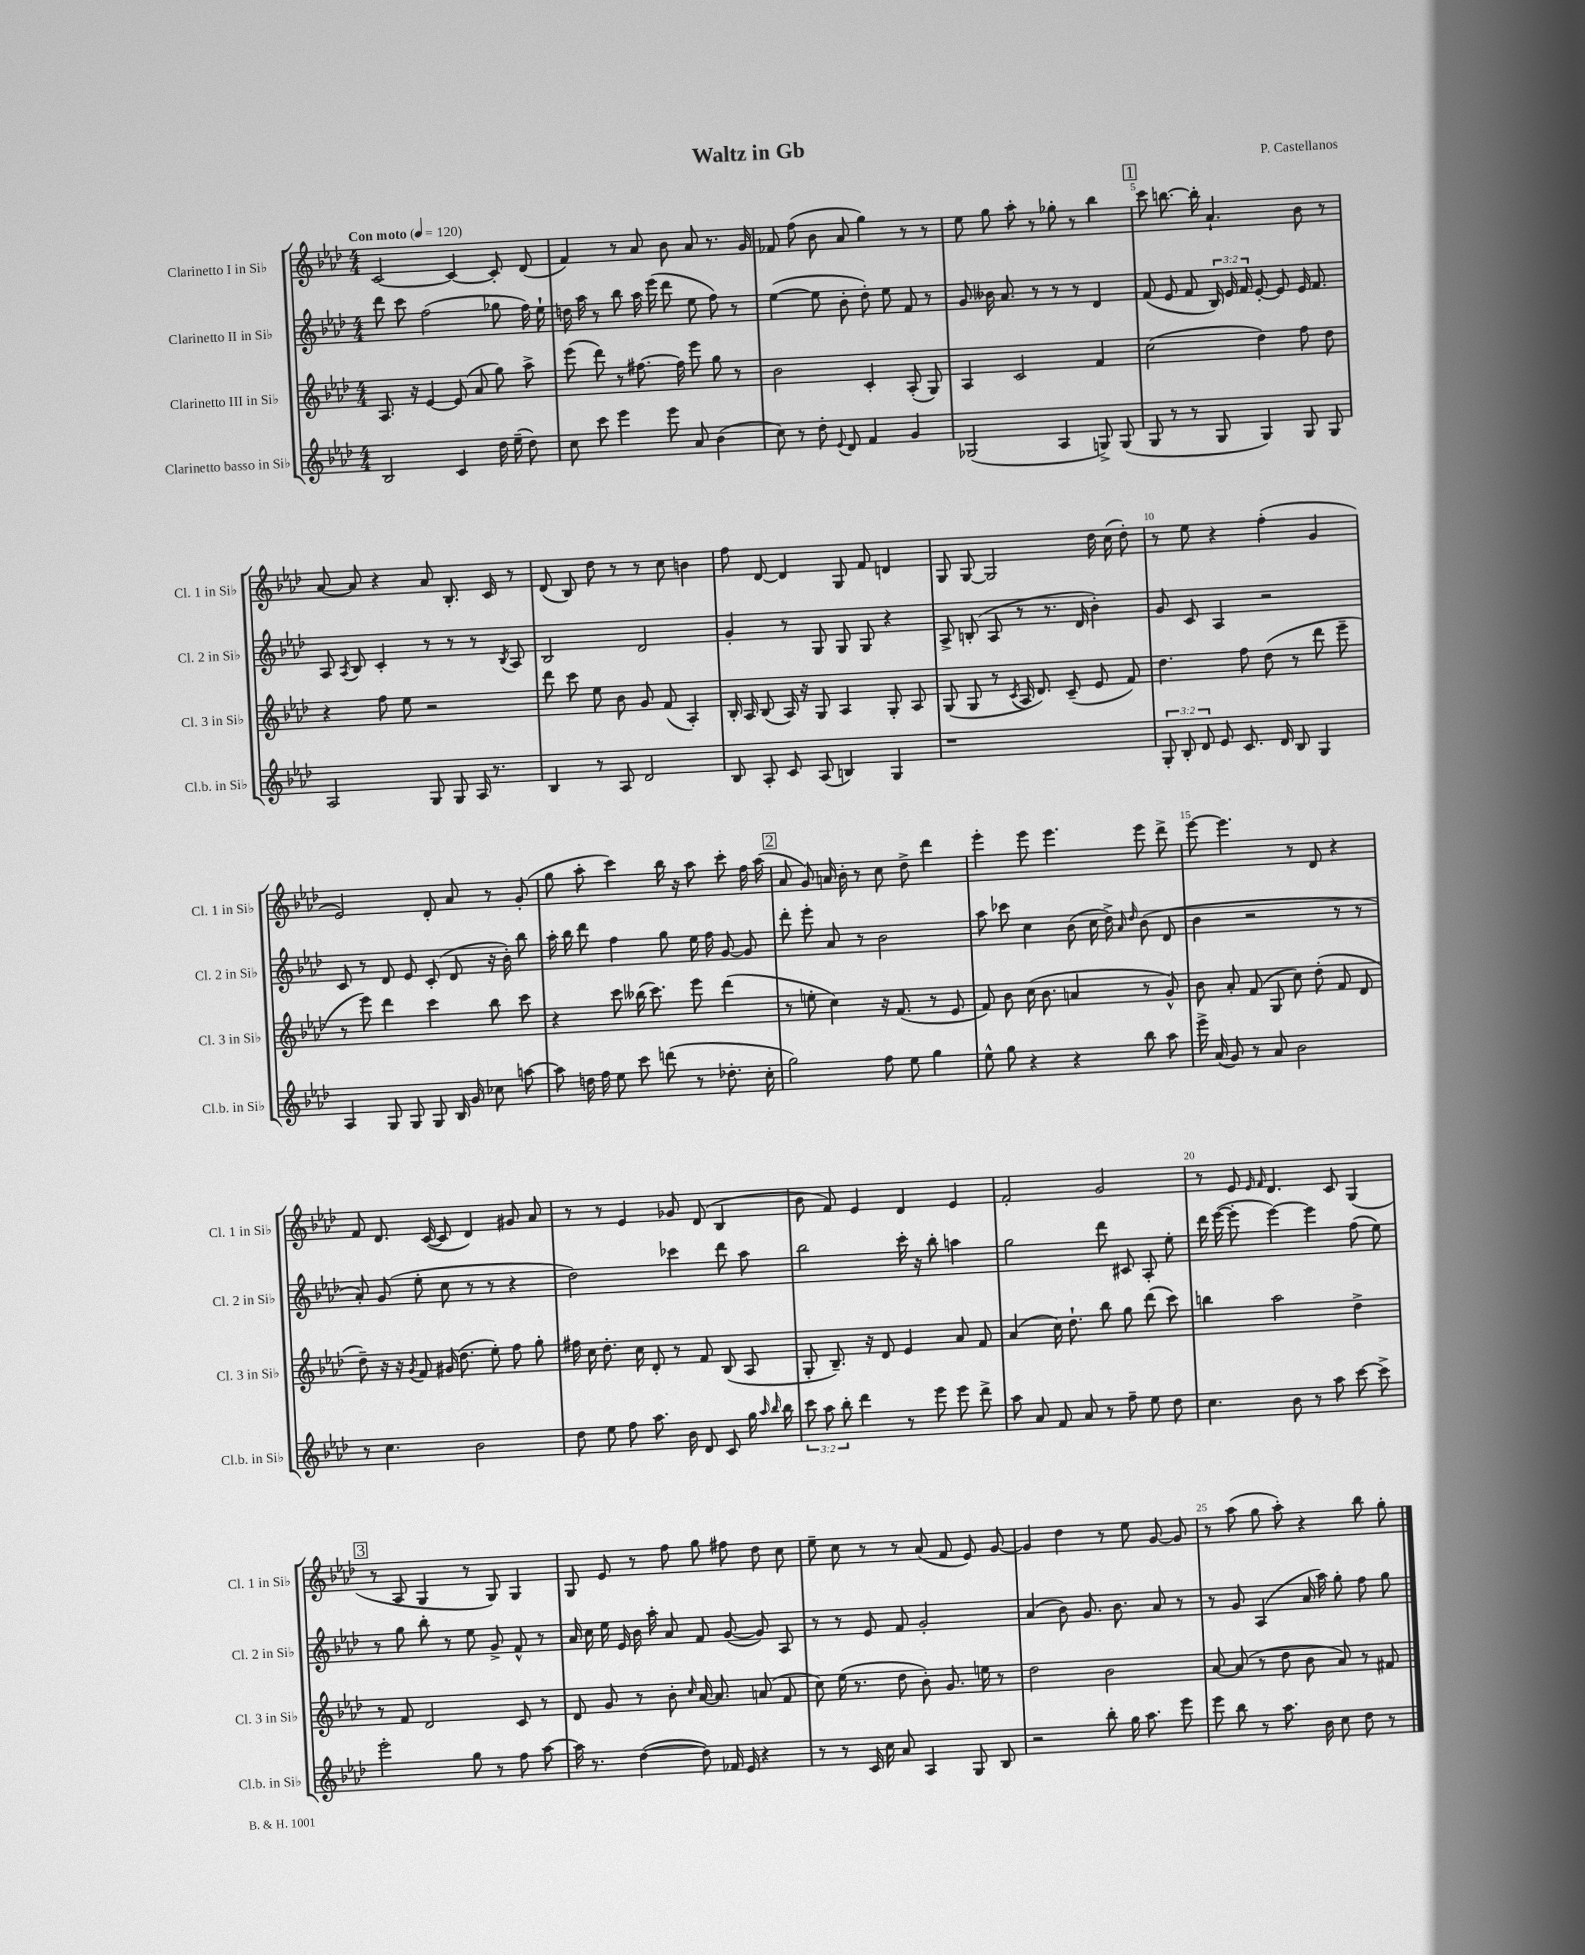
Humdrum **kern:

**kern	**kern	**kern	**kern
*part4	*part3	*part2	*part1
*staff4	*staff3	*staff2	*staff1
*I"Clarinetto basso in Si♭	*I"Clarinetto III in Si♭	*I"Clarinetto II in Si♭	*I"Clarinetto I in Si♭
*I'Cl.b. in Si♭	*I'Cl. 3 in Si♭	*I'Cl. 2 in Si♭	*I'Cl. 1 in Si♭
*clefG2	*clefG2	*clefG2	*clefG2
*k[b-e-a-d-]	*k[b-e-a-d-]	*k[b-e-a-d-]	*k[b-e-a-d-]
*M4/4	*M4/4	*M4/4	*M4/4
*MM120	*MM120	*MM120	*MM120
=1	=1	=1	=1
!	!	!	!LO:TX:a:B:t=Con moto
2B-/	8.A-/	8ddd-\	[2c/
.	.	8ccc\	.
.	16r	.	.
.	[4e-/	(2ff\	.
4c/	(8e-/]	.	4c/_
.	8a-/	.	.
16dd-\	8gg\)	8gg-X\	8c'/]
(16ee-~\	.	.	.
8dd-\)	8aa-^\	16ff\)	(8d-/
.	.	16ee-`\	.
=2	=2	=2	=2
8cc\	(8eee-\	16ddn\	4f/)
.	.	16aa-\	.
8ccc\	8ddd-\)	8r	.
4eee-\	8r	8bb-\	8r
.	[8.ff#X\	16aa-\	8a-/
.	.	(16eee-\	.
8eee-\	.	8ddd-\	8b-\
.	16ff#\]	.	.
8a-/	8eee-\	8ee-\	8a-/
(4b-\	8gg\	8ff\)	8.r
.	8r	8r	.
.	.	.	16g/
=3	=3	=3	=3
8cc\)	2b-\	([4ee-\	8f-X/
8r	.	.	(8ff\
8dd-'\	.	8ee-\]	8b-\
8qqe-/	.	.	.
8d-/	.	8b-'\	8a-/
4f/	4c'/	8dd-'\)	4gg\)
.	.	8ee-\	.
4g/	(8A-'/	8f/	8r
.	8G/)	8r	8r
=4	=4	=4	=4
(2G-X/	4A-/	8g/	8ee-\
.	.	16b--X\	8gg\
.	.	8.a-/	.
.	2c/	.	8aa-'\
.	.	8r	8r
4A-/	.	8r	8gg-X'\
.	.	8r	8r
8Gn^/)	4f/	4d-/	4bb-\
(8G/	.	.	.
!!LO:REH:place=s1:t=1
=5	=5	=5	=5
8G/	(2cc\	(8f/	8ccc\
8r	.	8e-/	[8.bbn\
8r	.	8f/	.
.	.	.	16bb'\]
8G/	.	24B-/)	4.a-`/
.	.	24e-/	.
.	.	24f/	.
4G/)	4dd-\)	[8e-'/	.
.	.	8e-/]	.
8G/	8ff\	16e-/	8b-\
.	.	8.f/	.
8G/	8dd-\	.	8r
!!LO:LB:g=z
=6	=6	=6	=6
2A-/	4r	8A-/	[8a-/
.	.	8qA-/	.
.	.	8B-/	8a-/]
.	8ff\	4c'/	4r
.	8ee-\	.	.
8G/	2r	8r	8a-/
8G/	.	8r	8.B-'/
16A-/	.	8r	.
8.r	.	.	16c/
.	.	8qB-/	.
.	.	8A-/	8r
=7	=7	=7	=7
4B-/	8ddd-\	2B-/	(8d-/
.	8ccc\	.	8B-/)
8r	8ee-\	.	8dd-\
8A-/	8b-\	.	8r
2d-/	8g/	2d-/	8r
.	(8f/	.	8cc\
.	4A-'/)	.	4bn\
=8	=8	=8	=8
8B-/	16B-'/	4g'/	8ff\
.	16A-/	.	.
8A-'/	(8B-/	.	[8d-/
8c/	16A-/)	8r	4d-/]
.	16r	.	.
(8A-/	8G/	8G/	.
4Bn/)	4A-/	8G/	8G/
.	.	8G/	8f/
4G/	8G'/	4r	4dn/
.	8A-/	.	.
=9	=9	=9	=9
1r	(8G/	8A-^/	8G/
.	8G/	(8Bn'/	[8G/
.	8r	8A-/	2G/]
.	8qc/	.	.
.	16A-/	8r	.
.	8.d-/)	.	.
.	.	8.r	.
.	(8c~/	.	.
.	.	16d-/	.
.	8e-/	4b-'\)	16dd-\
.	.	.	(16cc\
.	8f/)	.	8dd-'\)
=10	=10	=10	=10
12G'/	4.dd-\	8g/	8r
12B-'/	.	.	.
.	.	8c/	8ee-\
12d-/	.	.	.
8e-/	.	4A-/	4r
8.c/	8ff\	.	.
.	(8dd-\	2r	(4ff'\
16d-/	.	.	.
8B-/	8r	.	.
4G/	8ddd-\	.	4g/
.	8eee-~\	.	.
!!LO:LB:g=z
=11	=11	=11	=11
4A-/	8r	8c/	2e-/)
.	8eee-\)	8r	.
8G/	4ddd-\	8d-/	.
8G/	.	8e-/	.
8G/	4ccc\	(8c'/	8d-'/
16B-/	.	8d-/	8a-/
16g/	.	.	.
8cc-X\	8bb-\	16r	8r
.	.	16b-'\)	.
[8aan\	8ccc\	8bb-\	(8g'/
=12	=12	=12	=12
8aa\]	4r	16aa-'\	8gg\
.	.	16bb-\	.
16ddn\	.	8ddd-\	8aa-'\
16ff\	.	.	.
8ee-\	8ccc\	4ff\	4ccc\)
8ccc\	(16bb--X\	.	.
.	8.ccc\)	.	.
(8dddn\	.	8gg\	16bb-\
.	.	.	16r
8r	8eee-\	16ee-\	8aa-\
.	.	16ff\	.
8.dd-X'\	(4ddd-\	[8g/	8ccc'\
.	.	8g/]	16ff\
16cc'\	.	.	(16aa-\
!!LO:REH:place=s1:t=2
=13	=13	=13	=13
2gg\)	8r	8ddd-'\	8a-/
.	8een'\	8eee-'\	8g/)
.	4cc\)	8a-/	16an/
.	.	.	16b-'\
.	.	8r	8r
8ff\	16r	2b-\	8cc\
.	(8.f/	.	.
8ee-\	.	.	8dd-^\
4gg\	8r	.	4ddd-\
.	8e-/	.	.
=14	=14	=14	=14
8ee-^^\	8f/)	8aa-\	4eee-'\
8gg\	8b-\	8ccc-X\	.
4r	(16cc\	4cc\	8eee-\
.	8.b-\	.	.
.	.	.	4.eee-\
4r	4an/	(8b-\	.
.	.	16cc\	.
.	.	16dd-^\)	.
.	.	16qqa-/	.
.	.	16qqdd-/	.
8bb-\	8r	(8b-\	8eee-\
8aa-\	8g^^/)	8d-/	8ddd-^\
=15	=15	=15	=15
16eee-^\	8b-\	4b-\	[8eee-\
(16a-/	.	.	.
8g/)	8a-'/	.	4.eee-\]
8r	(8f/	2r	.
8a-/	8G/	.	.
2b-\	8cc\)	.	8r
.	(8dd-'\	.	8d-/
.	8f/	8r	4r
.	8d-/	8r	.
!!LO:LB:g=z
=16	=16	=16	=16
8r	8dd-~\)	8a-'/)	8f/
4.cc\	16r	(8g/	8.d-/
.	16r	.	.
.	8qg/	.	.
.	8f/	8ee-'\	.
.	.	.	([16c/
.	(16g#X/	8cc\	8c/]
.	8.dd-\	.	.
2b-\	.	8r	4d-/)
.	8ee-'\)	8r	.
.	8ff\	4r	8g#X/
.	8gg'\	.	8a-/
=17	=17	=17	=17
8dd-\	16ff#X\	2dd-\)	8r
.	16cc\	.	.
8ee-\	8.dd-'\	.	8r
8ff\	.	.	4e-/
.	16cc\	.	.
8.aa-\	8d-'/	.	.
.	8r	4ccc-X\	8g-X/
16b-\	.	.	.
8d-/	8f/	.	(8d-/
8c/	(8B-/	8ddd-\	4B-/
16gg\	8A-/	8aa-\	.
16qqaa-/	.	.	.
16qqbb-/	.	.	.
16bb-\	.	.	.
=18	=18	=18	=18
12ccc\	8G'/	2bb-\	8b-\
12aa-\	.	.	.
.	8.B-~/)	.	8f/)
12bb-'\	.	.	.
4ddd-\	.	.	4e-/
.	16r	.	.
.	8d-/	.	.
8r	4e-/	16ccc'\	4d-/
.	.	16r	.
8eee-\	.	8bb-'\	.
8eee-\	8a-/	4aan\	4e-/
8ddd-^\	8f/	.	.
=19	=19	=19	=19
8aa-\	(4a-/	2gg\	2f'/
8a-/	.	.	.
8f/	16cc\)	.	.
.	8.dd-`\	.	.
8a-/	.	.	.
8r	8bb-\	8ddd-\	2g/
8ff~\	8gg\	8c#X/	.
8ee-\	(8ddd-\	8A-'/	.
8dd-\	8ccc\)	8ee-'\	.
=20	=20	=20	=20
4.cc\	4bbn\	16ddd-\	8r
.	.	([16eee-\	.
.	.	8eee-'\]	8e-/
.	.	.	16qqe-/
.	.	.	16qqf/
.	2aa-\	[4eee-\)	4.d-/
8b-\	.	.	.
8r	.	4eee-\]	.
8aa-\	.	.	8c/
[8ccc\	4dd-^\	(8ff\	(4G/
8ccc^\]	.	8ee-\)	.
!!LO:LB:g=z
!!LO:REH:place=s1:t=3
=21	=21	=21	=21
2eee-'\	8r	8r	8r
.	8f/	8gg\	8A-/
.	2d-/	8bb-'\	4G/
.	.	8r	.
8gg\	.	8ee-\	8r
8r	.	8g^/	8G/)
8ff\	8c/	8f^^/	4G/
[8aa-\	8r	8r	.
=22	=22	=22	=22
16aa-\]	8d-/	16a-/	8G/
8.r	.	16cc\	.
.	8g/	16ee-\	8e-/
.	.	16e-/	.
([4dd-\	8r	16b-\	8r
.	.	16aa-'\	.
.	8b-'\	8a-/	8ff\
.	16qqcc/	.	.
8dd-\])	[16a-/	8f/	8gg\
.	8.a-/]	.	.
16f-X/	.	([8g/	8ff#X\
16e-/	.	.	.
4r	(8an/	8g/])	8dd-\
.	8f/	8A-/	8cc\
=23	=23	=23	=23
8r	8cc\)	8r	8ee-~\
8r	(16ee-\	8r	8cc\
.	8.r	.	.
16c/	.	8e-/	8r
16cc\	.	.	.
8a-/	8dd-\	8f/	8r
4A-/	8b-'\)	2g'/	(8a-/
.	8.g/	.	8f/
8G/	.	.	8e-/)
.	16een\	.	.
8B-/	8r	.	[8g/
=24	=24	=24	=24
2r	2dd-\	(4a-/	4g/]
.	.	8b-\)	4dd-\
.	.	8.g/	.
8bb-'\	2b-\	.	8r
.	.	8.b-\	.
16gg\	.	.	8ee-\
8.aa-\	.	.	.
.	.	8a-/	[8g/
8eee-\	.	8r	8g/]
=25	=25	=25	=25
8eee-\	[8a-/	8r	8r
8bb-\	(8a-/]	8g/	(8aa-\
8r	8r	(4A-/	8gg\
8.aa-\	8dd-\	.	8aa-'\)
.	8b-\	16a-/	4r
16b-\	.	16aa-\)	.
8cc\	8a-/)	8gg'\	.
8dd-\	8r	8ff\	8bb-\
8r	8f#X/	8gg\	8gg'\
==	==	==	==
*-	*-	*-	*-
